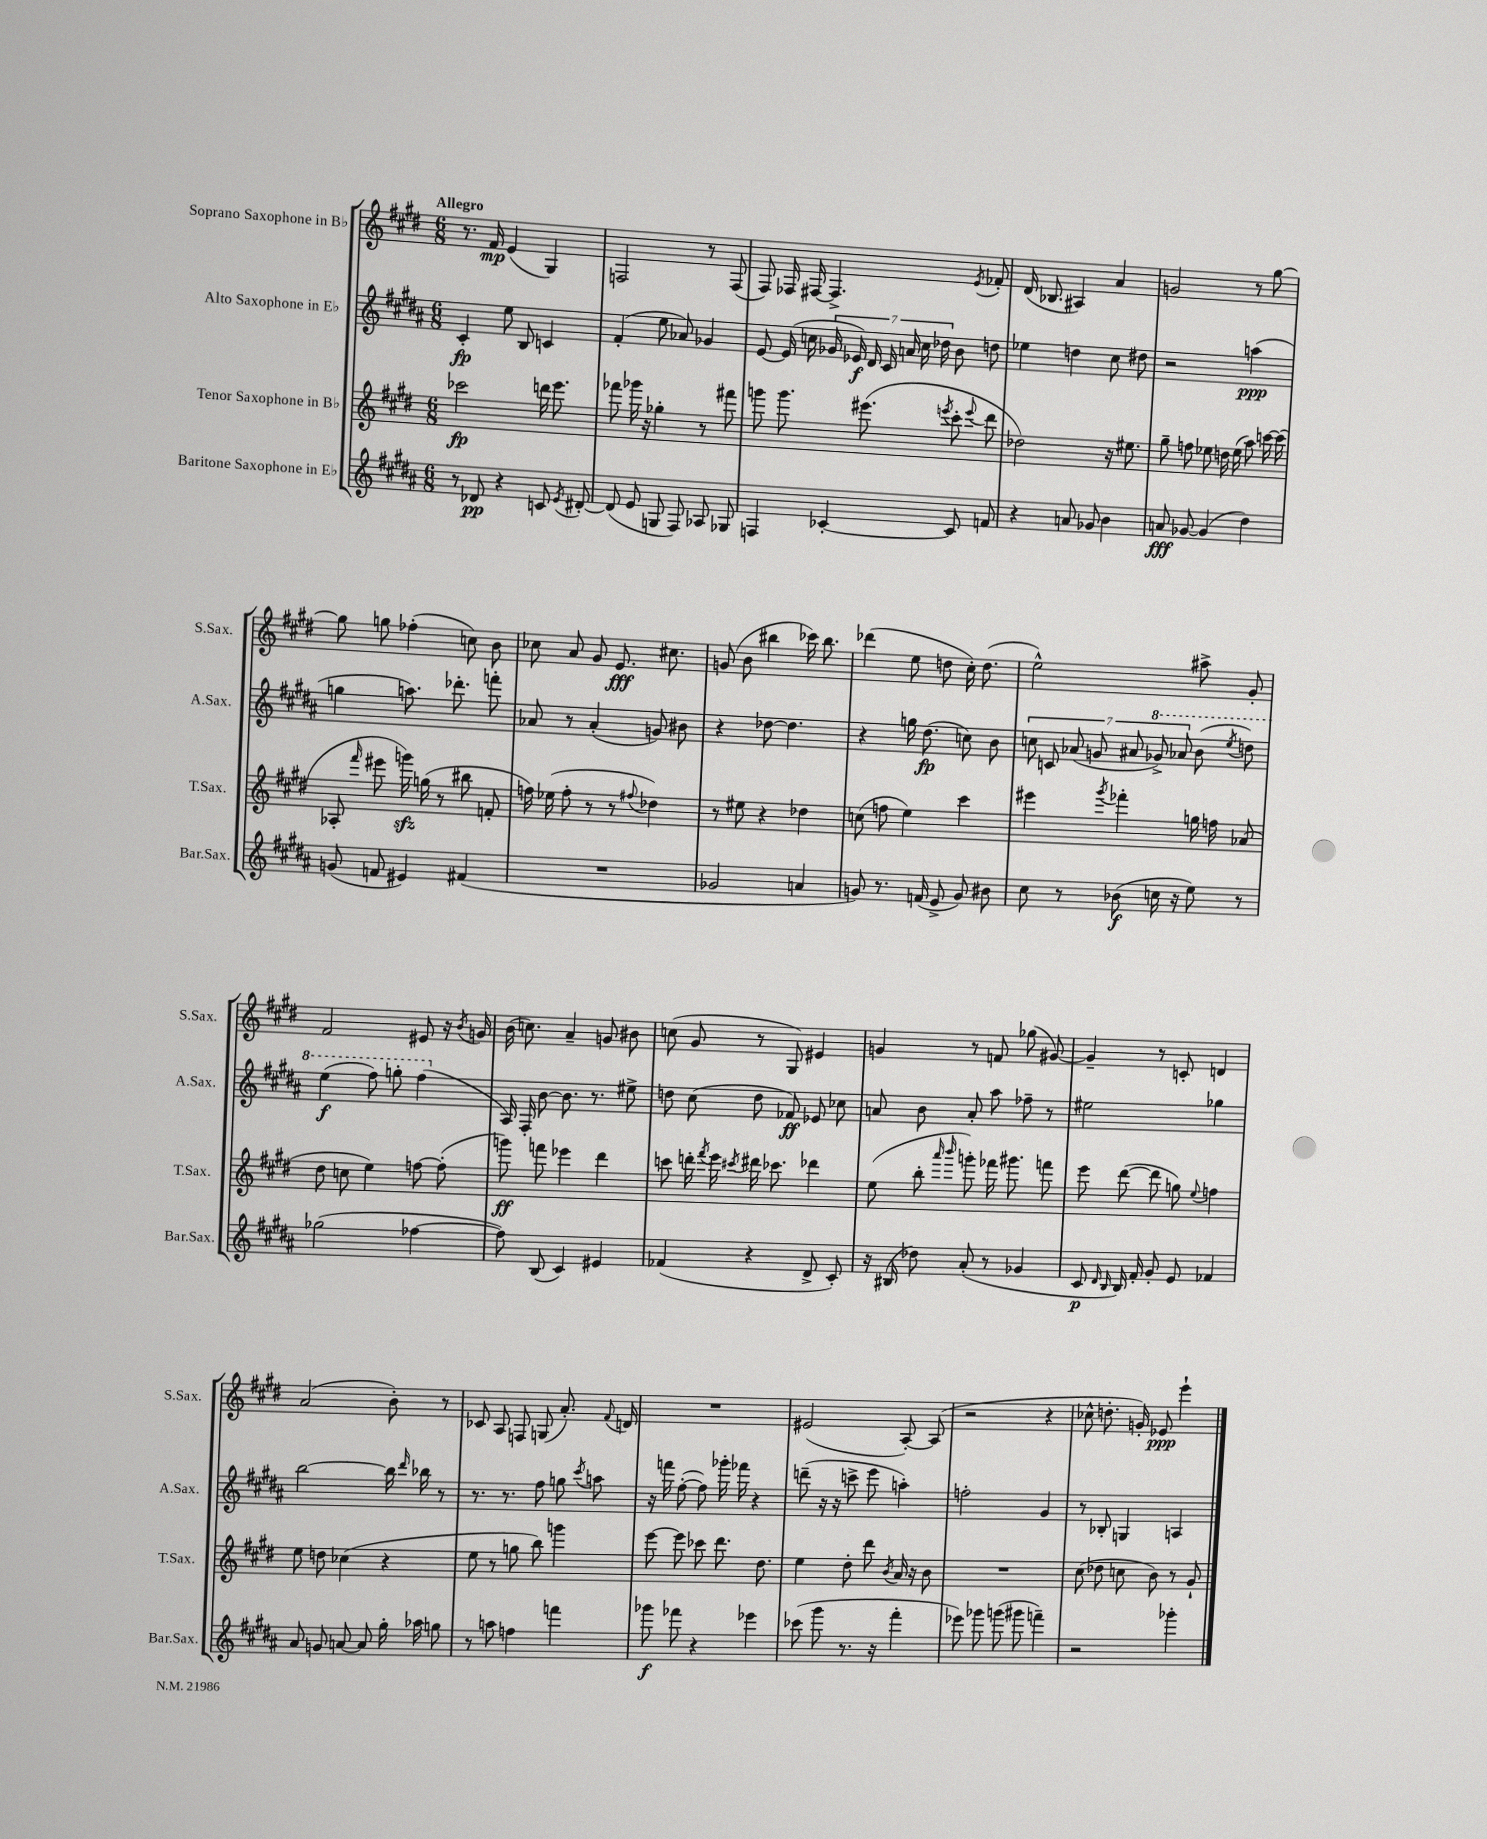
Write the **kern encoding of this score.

**kern	**kern	**kern	**kern
*staff4	*staff3	*staff2	*staff1
*clefG2	*clefG2	*clefG2	*clefG2
*k[f#c#g#d#a#]	*k[f#c#g#d#]	*k[f#c#g#d#a#]	*k[f#c#g#d#]
*M6/8	*M6/8	*M6/8	*M6/8
8r	2ccc-	4c#'	8.r
8d-	.	.	.
.	.	.	16f#
4r	.	8ee	(4e
.	.	8B	.
8c	16ddd	4c	4G#)
.	8.eee	.	.
8qe	.	.	.
[8d#'	.	.	.
=	=	=	=
(8d#]	8fff-	(4f#'	2F
8e	16ggg-	.	.
.	16r	.	.
8G	4gg-'	8ee	.
8F#)	.	8a-)	.
8A-	8r	4g-	8r
8G-	8fff#	.	(8F
=	=	=	=
4F	8ggg	[8e	8F#)
.	8.ggg	(16e]	16F-
.	.	16cc	[16F#
[4c-'	.	28g-	4.F#^]
.	.	28e-)	.
.	(8.eee#	.	.
.	.	28d#	.
.	.	28c#	.
.	.	28a	.
.	.	28cc	.
.	.	28dd-	.
.	8qeee	.	.
8c-]	8ccc#'	8b	.
.	8qqeee	.	8qe
8f	8ddd#	8dd	8f-'
=	=	=	=
4r	2dd-)	4ee-	(16d#
.	.	.	8.B-
8a	.	4dd	4A#)
8g-	.	.	.
4b	16r	8cc#	4a
.	8.ee#	.	.
.	.	8dd#	.
=	=	=	=
8a	8gg#~	2r	2g
[8g-	8ff	.	.
(4g-]	8ee-	.	.
.	16dd	.	.
.	(16ee-	.	.
4dd#)	8aa)	(4aa	8r
.	[16ccc	.	[8gg#
.	(16ccc]	.	.
=	=	=	=
(8g	8A-'	4gg	8gg#]
.	16qqfff#	.	.
8f	8eee#	.	8gg
4e#)	16ggg)	8.aa)	(4ff-'
.	(16gg	.	.
.	8r	.	.
.	.	8.ddd-'	.
(4f#	8bb#	.	8cc)
.	8f'	8fff'	8b
=	=	=	=
2.r	16ff)	8a-	8cc-
.	(16ee-	.	.
.	8ff'	8r	8a
.	8r	(4a-'	8g#
.	8r	.	8.e
.	8qqff#	.	.
.	4dd-)	8g)	.
.	.	.	8.cc#
.	.	8b#	.
=	=	=	=
2g-	8r	4r	(8g
.	8ee#	.	8b
.	4r	[8dd-	4bb#
.	.	4.dd-]	.
4a	4dd-	.	16ccc-)
.	.	.	8.bb#
=	=	=	=
8g)	(8cc	4r	(4ddd-
8.r	8ff	.	.
.	4ee)	16gg	8ee
(16f	.	(8.dd#	.
8e^	.	.	8dd
8g)	4ccc#	8cc)	16cc#')
.	.	.	(8.dd
8b#	.	8b	.
=	=	=	=
8cc#	4eee#	14cc	2ee^^)
.	.	14c	.
8r	.	.	.
.	.	(14a-	.
.	.	14g	.
.	8qggg#	.	.
(8b-	4fff-'	.	.
.	.	14a#	.
.	.	14gg-^)	.
16cc	.	.	.
.	.	14aa-	.
16r	.	.	.
8ee)	16gg	(8bb	8aa#^
.	16ff	.	.
.	.	8qeee	.
8r	(8a-	8ddd)	8g#'
=	=	=	=
(2gg-	8dd#	(4eee	2f#
.	8cc	.	.
.	4ee)	8fff#)	.
.	.	8ggg'	.
[4ff-	[8ff	(4fff#	8e#
.	(8ff']	.	16r
.	.	.	8qb
.	.	.	16g
=	=	=	=
8ff-])	8ggg)	16A#)	(16b
.	.	16F#'	8.cc)
(8B	8fff	[8b	.
4c#)	4eee-	8.b]	4a~
.	.	8.r	.
4e#	4ddd#	.	8g
.	.	8ee#^	8b#
=	=	=	=
(4f-	8ccc	8dd	(8cc
.	16ddd'	(8cc#	8g#
.	8qfff#	.	.
.	16eee	.	.
.	8qccc#	.	.
4r	16ddd#	8dd	8r
.	8.ccc-	.	.
.	.	8f-)	8G#)
8d#^	4ddd-	8e-	4e#
8c#')	.	8cc-	.
=	=	=	=
16r	(8ee	8a	4g
(16B#	.	.	.
8dd-)	8bb'	8b	.
.	16qqaaa	.	.
.	16qqbbb	.	.
(8a#'	8ggg')	8a'	8r
8r	16fff-	8aa#	8f
.	8.ggg#	.	.
4g-	.	8ff-~	(8gg-
.	8fff	8r	[8g#)
=	=	=	=
8c#	8eee	2ee#	4g#~]
16qqd#	.	.	.
16qqB	.	.	.
16B)	([8ddd#	.	.
16f#'	.	.	.
8g#'	8ddd#]	.	8r
8e	8gg)	.	8c'
.	8qqee	.	.
4f-	4ff	4gg-	4d
=	=	=	=
8a#	8ee	[2bb	(2a
8g	8dd	.	.
[8a	(4cc-	.	.
8a]	.	.	.
16gg#'	4r	16bb]	8b')
.	.	16qqddd#	.
16aa-	.	16bb-	.
8gg	.	8r	8r
=	=	=	=
8r	8ee	8.r	8c-
8aa	8r	.	8A
.	.	8.r	.
4ff	8gg	.	8F
.	8bb)	8ff#	(8G
4fff	4ggg	8gg	8.a')
.	.	8qccc#	.
.	.	8aa	.
.	.	.	8qqf#
.	.	.	16d
=	=	=	=
8ggg-	[8eee	16r	2.r
.	.	16fff	.
8fff-	8eee]	([8ff#'	.
4r	8ccc-	8ff#])	.
.	8.ddd#	16ggg-'	.
.	.	16fff-	.
4eee-	.	4r	.
.	8.dd#	.	.
=	=	=	=
(8ccc-	4ee	(8ddd~	(2e#
8ggg#	.	16r	.
.	.	16r	.
8.r	8dd#'	8ccc^	.
.	8ddd#	8eee	.
16r	.	.	.
.	8qb	.	.
4fff#'	16a	4aa')	[8A')
.	16r	.	.
.	8b	.	(8A]
=	=	=	=
8eee-)	2.r	2ff'	2r
8ggg-	.	.	.
(8ggg	.	.	.
8ggg#	.	.	.
4fff~)	.	4g#	4r
=	=	=	=
2r	(8cc#	8r	8cc-^^
.	8dd-	8B-'	8.dd'
.	8cc	4G	.
.	.	.	16g')
.	8b)	.	8e-
4ggg-'	8r	4A	4eee`
.	8g#`	.	.
==	==	==	==
*-	*-	*-	*-
